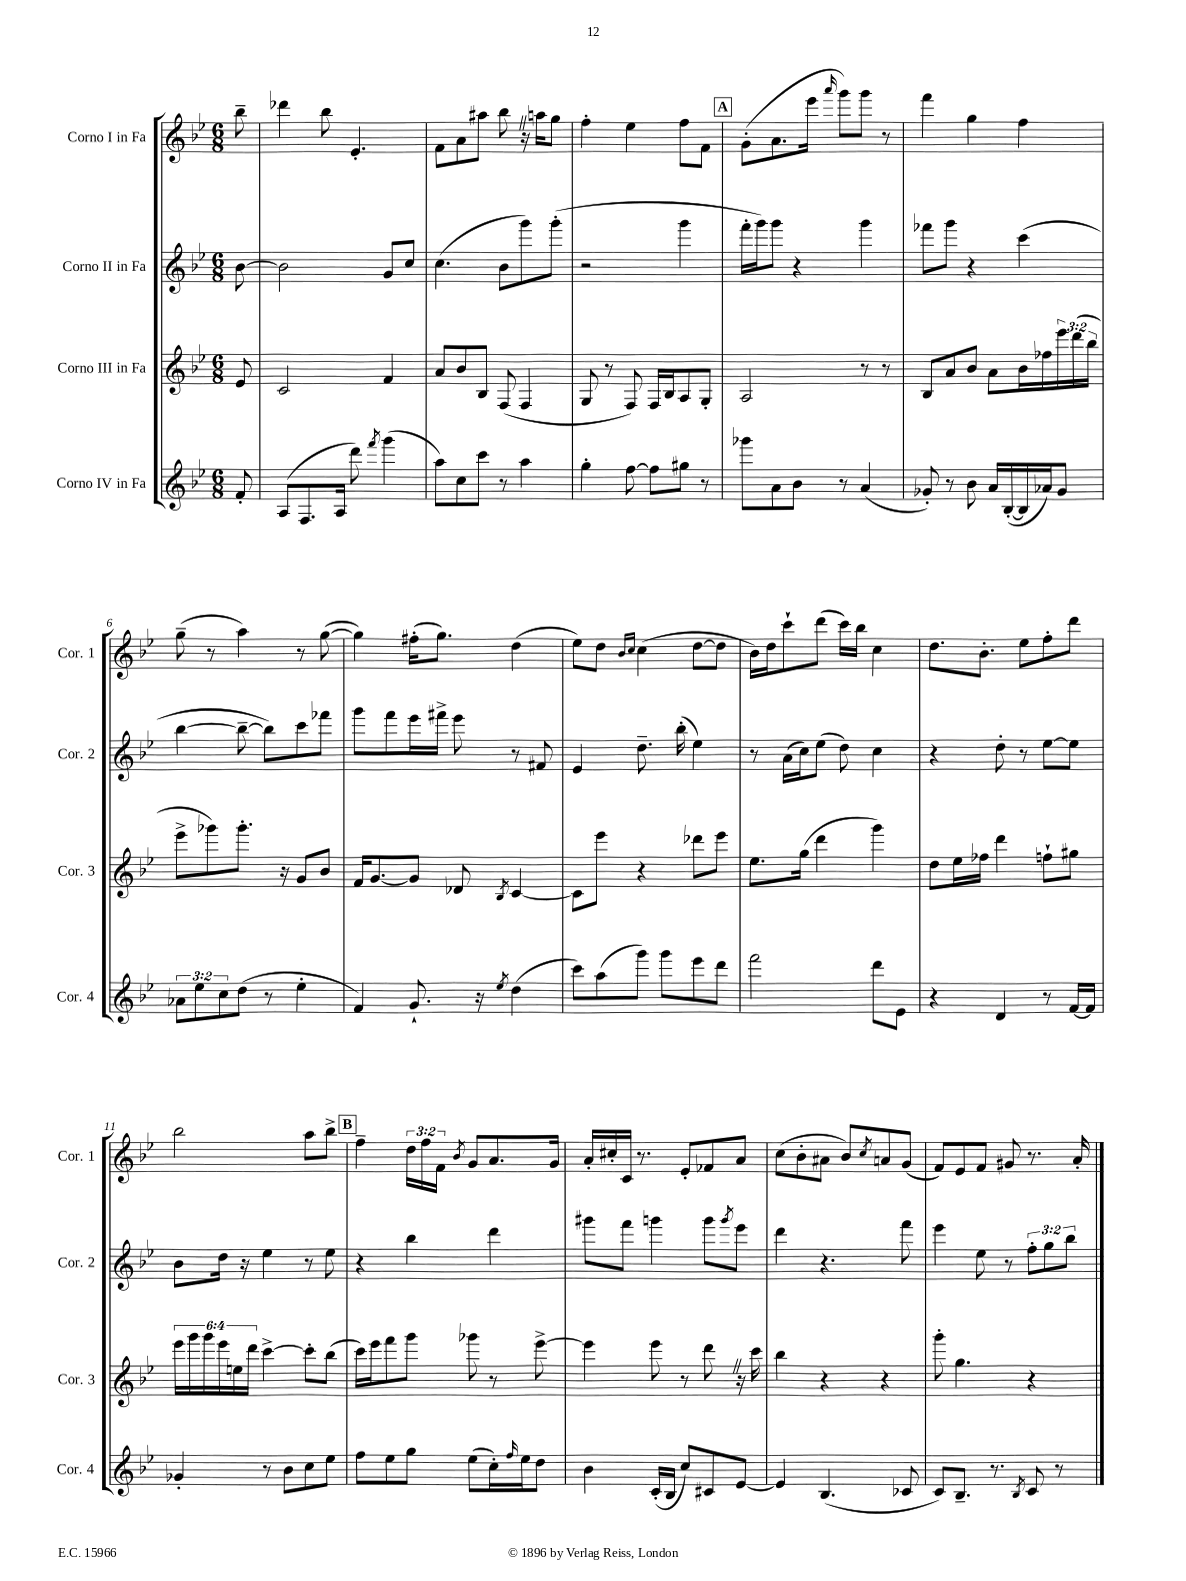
<<
\new StaffGroup <<
\new Staff = "s0" \with { instrumentName = "Corno I in Fa" shortInstrumentName = "Cor. 1" } {
    \clef treble \key bes \major \numericTimeSignature \time 6/8 \override Staff.TupletNumber.text = #tuplet-number::calc-fraction-text \partial 8
    bes''8-- |
    des'''4 bes''8 ees'4.-. |
    f'8 a'8 ais''8 bes''8 \once \override BreathingSign.text = \markup { \musicglyph "scripts.caesura.straight" } \breathe r16 a''16 g''8 |
    f''4-. ees''4 f''8 f'8 |
    \mark \markup { \box "A" } g'8-.( a'8. ees'''16 \grace { a'''16 } g'''8) g'''8 r8 |
    f'''4 g''4 f''4 |
    g''8--( r8 a''4) r8 g''8~( |
    g''4) fis''16-.( g''8.) d''4( |
    ees''8) d''8 \grace { bes'16 c''16 } c''4( d''8~ d''8 |
    bes'16) d''16 c'''8-! d'''8( c'''16) bes''16 c''4 |
    d''8. bes'8.-. ees''8 f''8-. d'''8 |
    bes''2 a''8 bes''8-> |
    \mark \markup { \box "B" } f''4-- \tuplet 3/2 { d''16 f''16 f'16 } \acciaccatura { bes'8 } g'8 a'8. g'16 |
    a'16-. cis''16-. c'16 r8. ees'8-. fes'8 a'8 |
    c''8( bes'8-. ais'8 bes'8) \acciaccatura { c''8 } a'8 g'8( |
    f'8) ees'8 f'8 gis'8 r8. a'16-. \bar "|." |
}
\new Staff = "s1" \with { instrumentName = "Corno II in Fa" shortInstrumentName = "Cor. 2" } {
    \clef treble \key bes \major \numericTimeSignature \time 6/8 \override Staff.TupletNumber.text = #tuplet-number::calc-fraction-text \partial 8
    bes'8~ |
    bes'2 g'8 c''8 |
    c''4.( bes'8 g'''8) g'''8-.( |
    r2 g'''4 |
    \mark \markup { \box "A" } f'''16-. g'''16) g'''8 r4 g'''4 |
    fes'''8 g'''8 r4 c'''4( |
    bes''4~ bes''8~-- bes''8) c'''8 fes'''8 |
    g'''8 f'''8 ees'''16 fis'''16-> ees'''8 r8 fis'8 |
    ees'4 d''8.-- bes''16-.( ees''4) |
    r8 a'16( c''16) ees''8( d''8) c''4 |
    r4 d''8-. r8 ees''8~ ees''8 |
    bes'8 d''16 r16 ees''4 r8 ees''8 |
    \mark \markup { \box "B" } r4 bes''4 d'''4 |
    gis'''8 f'''8 g'''4 g'''8 \acciaccatura { g'''8 } ees'''8 |
    d'''4 r4. f'''8 |
    ees'''4 ees''8 r8 \tuplet 3/2 { f''8-. g''8 bes''8 } \bar "|." |
}
\new Staff = "s2" \with { instrumentName = "Corno III in Fa" shortInstrumentName = "Cor. 3" } {
    \clef treble \key bes \major \numericTimeSignature \time 6/8 \override Staff.TupletNumber.text = #tuplet-number::calc-fraction-text \partial 8
    ees'8 |
    c'2 f'4 |
    a'8 bes'8 bes8 f8( f4 |
    g8 r8 f8) f16 bes16 a8 g8-. |
    \mark \markup { \box "A" } a2 r8 r8 |
    bes8 a'8 bes'8 a'8 bes'16 fes''16 \tuplet 3/2 { ees'''16 d'''16( bes''16 } |
    ees'''8-> ges'''8) ges'''8.-. r16 g'8 bes'8 |
    f'16 g'8.~ g'8 des'8 \acciaccatura { bes8 } c'4~ |
    c'8 ees'''8 r4 des'''8 ees'''8 |
    ees''8. g''16( d'''4 g'''4) |
    d''8 ees''16 fes''16 d'''4 f''8-! gis''8 |
    \tuplet 6/4 { ees'''16 g'''16 g'''16 ees'''16 e''16 d'''16 } c'''4~-> c'''8-. bes''8( |
    \mark \markup { \box "B" } c'''16) ees'''16 f'''8 g'''8 ges'''8 r8 ees'''8~-> |
    ees'''4 ees'''8 r8 d'''8 \once \override BreathingSign.text = \markup { \musicglyph "scripts.caesura.straight" } \breathe r16 c'''16 |
    bes''4 r4 r4 |
    g'''8-. g''4. r4 \bar "|." |
}
\new Staff = "s3" \with { instrumentName = "Corno IV in Fa" shortInstrumentName = "Cor. 4" } {
    \clef treble \key bes \major \numericTimeSignature \time 6/8 \override Staff.TupletNumber.text = #tuplet-number::calc-fraction-text \partial 8
    f'8-. |
    a8( f8. a16 d'''8) \acciaccatura { f'''8 } g'''4( |
    a''8) c''8 c'''8 r8 a''4 |
    g''4-. f''8~ f''8 gis''8 r8 |
    \mark \markup { \box "A" } ges'''8 a'8 bes'8 r8 a'4( |
    ges'8-.) r8 bes'8 a'16 bes16~-.( bes16 aes'16) ges'8 |
    \tuplet 3/2 { aes'8 ees''8 c''8 } d''8( r8 ees''4-. |
    f'4) g'8.-! r16 \acciaccatura { ees''8 } d''4( |
    c'''8) a''8( g'''8) g'''8 ees'''8 d'''8 |
    f'''2 d'''8 ees'8 |
    r4 d'4 r8 f'16~ f'16 |
    ges'4-. r8 bes'8 c''8 ees''8 |
    \mark \markup { \box "B" } f''8 ees''8 g''8 ees''8( c''16-.) \grace { f''16 } ees''16 d''8 |
    bes'4 c'16-.( bes16 c''8) cis'8 ees'8~ |
    ees'4 bes4.( ces'8 |
    c'8) bes8.-- r8. \acciaccatura { bes8 } c'8 r8 \bar "|." |
}
>>
>>
